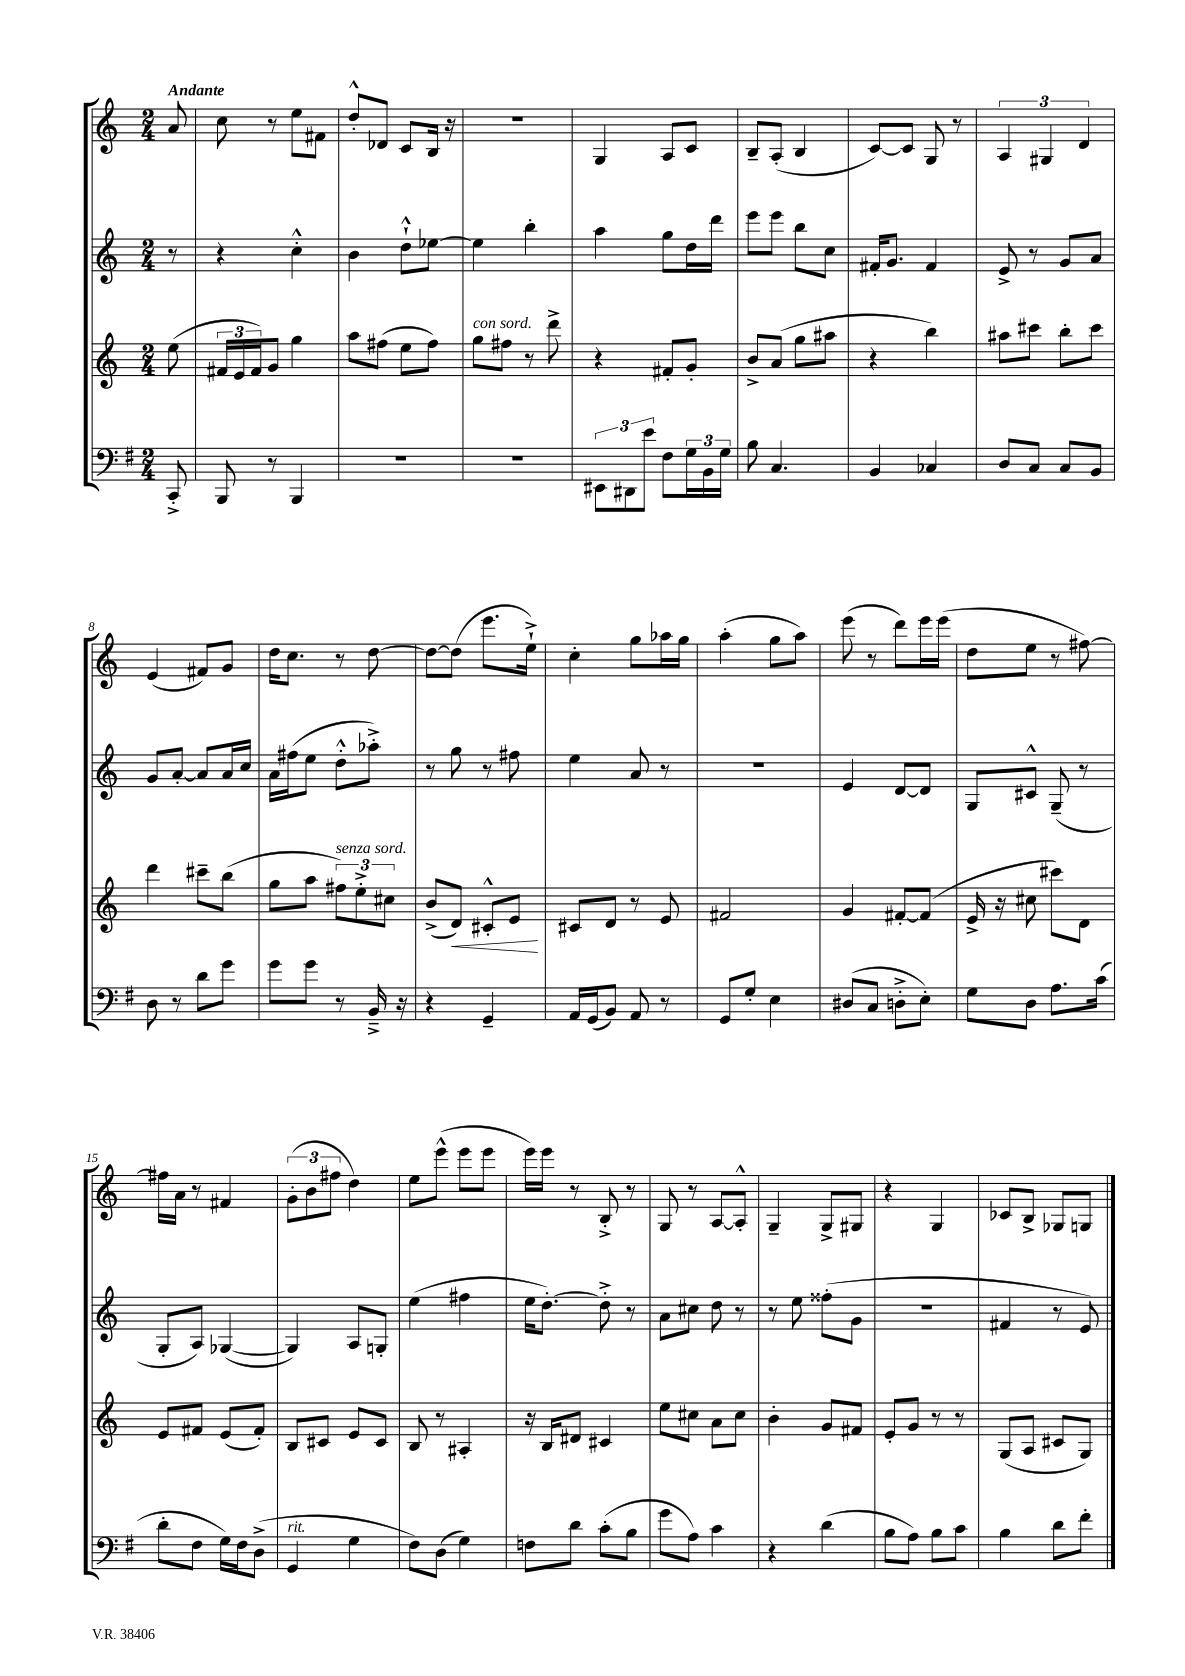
<<
\new StaffGroup <<
\new Staff = "s0" {
    \clef treble \key c \major \numericTimeSignature \time 2/4 \partial 8 \tempo "Andante"
    a'8 |
    c''8 r8 e''8 fis'8 |
    d''8-.-^ des'8 c'8 b16 r16 |
    R2 |
    g4 a8 c'8 |
    b8-- a8-.( b4 |
    c'8~) c'8 g8 r8 |
    \tuplet 3/2 { a4 gis4 d'4 } |
    e'4( fis'8) g'8 |
    d''16 c''8. r8 d''8~ |
    d''8~ d''8( e'''8. e''16-!->) |
    c''4-. g''8 aes''16 g''16 |
    a''4-.( g''8 a''8) |
    e'''8( r8 d'''8) e'''16 e'''16( |
    d''8 e''8 r8 fis''8~) |
    fis''16 a'16 r8 fis'4 |
    \tuplet 3/2 { g'8-.( b'8 fis''8 } d''4) |
    e''8 e'''8-^( e'''8 e'''8 |
    e'''16) e'''16 r8 b8-.-> r8 |
    g8 r8 a8~ a8-.-^ |
    g4-- g8-> gis8 |
    r4 g4 |
    ces'8 b8-> ges8 g8 \bar "|." |
}
\new Staff = "s1" {
    \clef treble \key c \major \numericTimeSignature \time 2/4 \partial 8
    r8 |
    r4 c''4-.-^ |
    b'4 d''8-!-^ ees''8~ |
    ees''4 b''4-. |
    a''4 g''8 d''16 d'''16 |
    e'''8 e'''8 b''8 c''8 |
    fis'16-. g'8. fis'4 |
    e'8-> r8 g'8 a'8 |
    g'8 a'8~-. a'8 a'16 c''16 |
    a'16 fis''16( e''8 d''8-.-^ aes''8-.->) |
    r8 g''8 r8 fis''8 |
    e''4 a'8 r8 |
    R2 |
    e'4 d'8~ d'8 |
    g8 cis'8-^ g8--( r8 |
    g8-. a8) ges4~( |
    ges4) a8 g8-. |
    e''4( fis''4 |
    e''16 d''8.~-.) d''8-.-> r8 |
    a'8 cis''8 d''8 r8 |
    r8 e''8 fisis''8-.( g'8 |
    r2 |
    fis'4 r8 e'8) \bar "|." |
}
\new Staff = "s2" {
    \clef treble \key c \major \numericTimeSignature \time 2/4 \partial 8
    e''8( |
    \tuplet 3/2 { fis'16 e'16 fis'16) } g'8 g''4 |
    a''8 fis''8( e''8 fis''8) |
    g''8^\markup { \italic "con sord." } fis''8 r8 d'''8-> |
    r4 fis'8-. g'8-. |
    b'8-> a'8( g''8 ais''8 |
    r4 b''4) |
    ais''8 cis'''8 b''8-. cis'''8 |
    d'''4 cis'''8-- b''8( |
    g''8 a''8 \tuplet 3/2 { fis''8^\markup { \italic "senza sord." }) e''8-.-> cis''8 } |
    b'8->( d'8\<) cis'8-.-^ e'8\! |
    cis'8 d'8 r8 e'8 |
    fis'2 |
    g'4 fis'8~-. fis'8( |
    e'16-> r16 cis''8 cis'''8) d'8 |
    e'8 fis'8 e'8( fis'8-.) |
    b8 cis'8 e'8 cis'8 |
    b8 r8 ais4-. |
    r16 b16 dis'8 cis'4 |
    e''8 cis''8 a'8 cis''8 |
    b'4-. g'8 fis'8 |
    e'8-. g'8 r8 r8 |
    g8( a8 cis'8 g8) \bar "|." |
}
\new Staff = "s3" {
    \clef bass \key g \major \numericTimeSignature \time 2/4 \partial 8
    c,8-.-> |
    b,,8 r8 b,,4 |
    R2 |
    R2 |
    \tuplet 3/2 { eis,8 dis,8 e'8 } fis8 \tuplet 3/2 { g16 b,16 g16 } |
    b8 c4. |
    b,4 ces4 |
    d8 c8 c8 b,8 |
    d8 r8 d'8 g'8 |
    g'8 g'8 r8 b,16---> r16 |
    r4 g,4-- |
    a,16 g,16( b,8) a,8 r8 |
    g,8 g8-. e4 |
    dis8( c8 d8-.-> e8-.) |
    g8 d8 a8. c'16( |
    d'8-. fis8 g16) fis16 d8->( |
    g,4^\markup { \italic "rit." } g4 |
    fis8) d8( g4) |
    f8 d'8 c'8-.( b8 |
    g'8 a8) c'4 |
    r4 d'4( |
    b8 a8) b8 c'8 |
    b4 d'8 fis'8-. \bar "|." |
}
>>
>>
